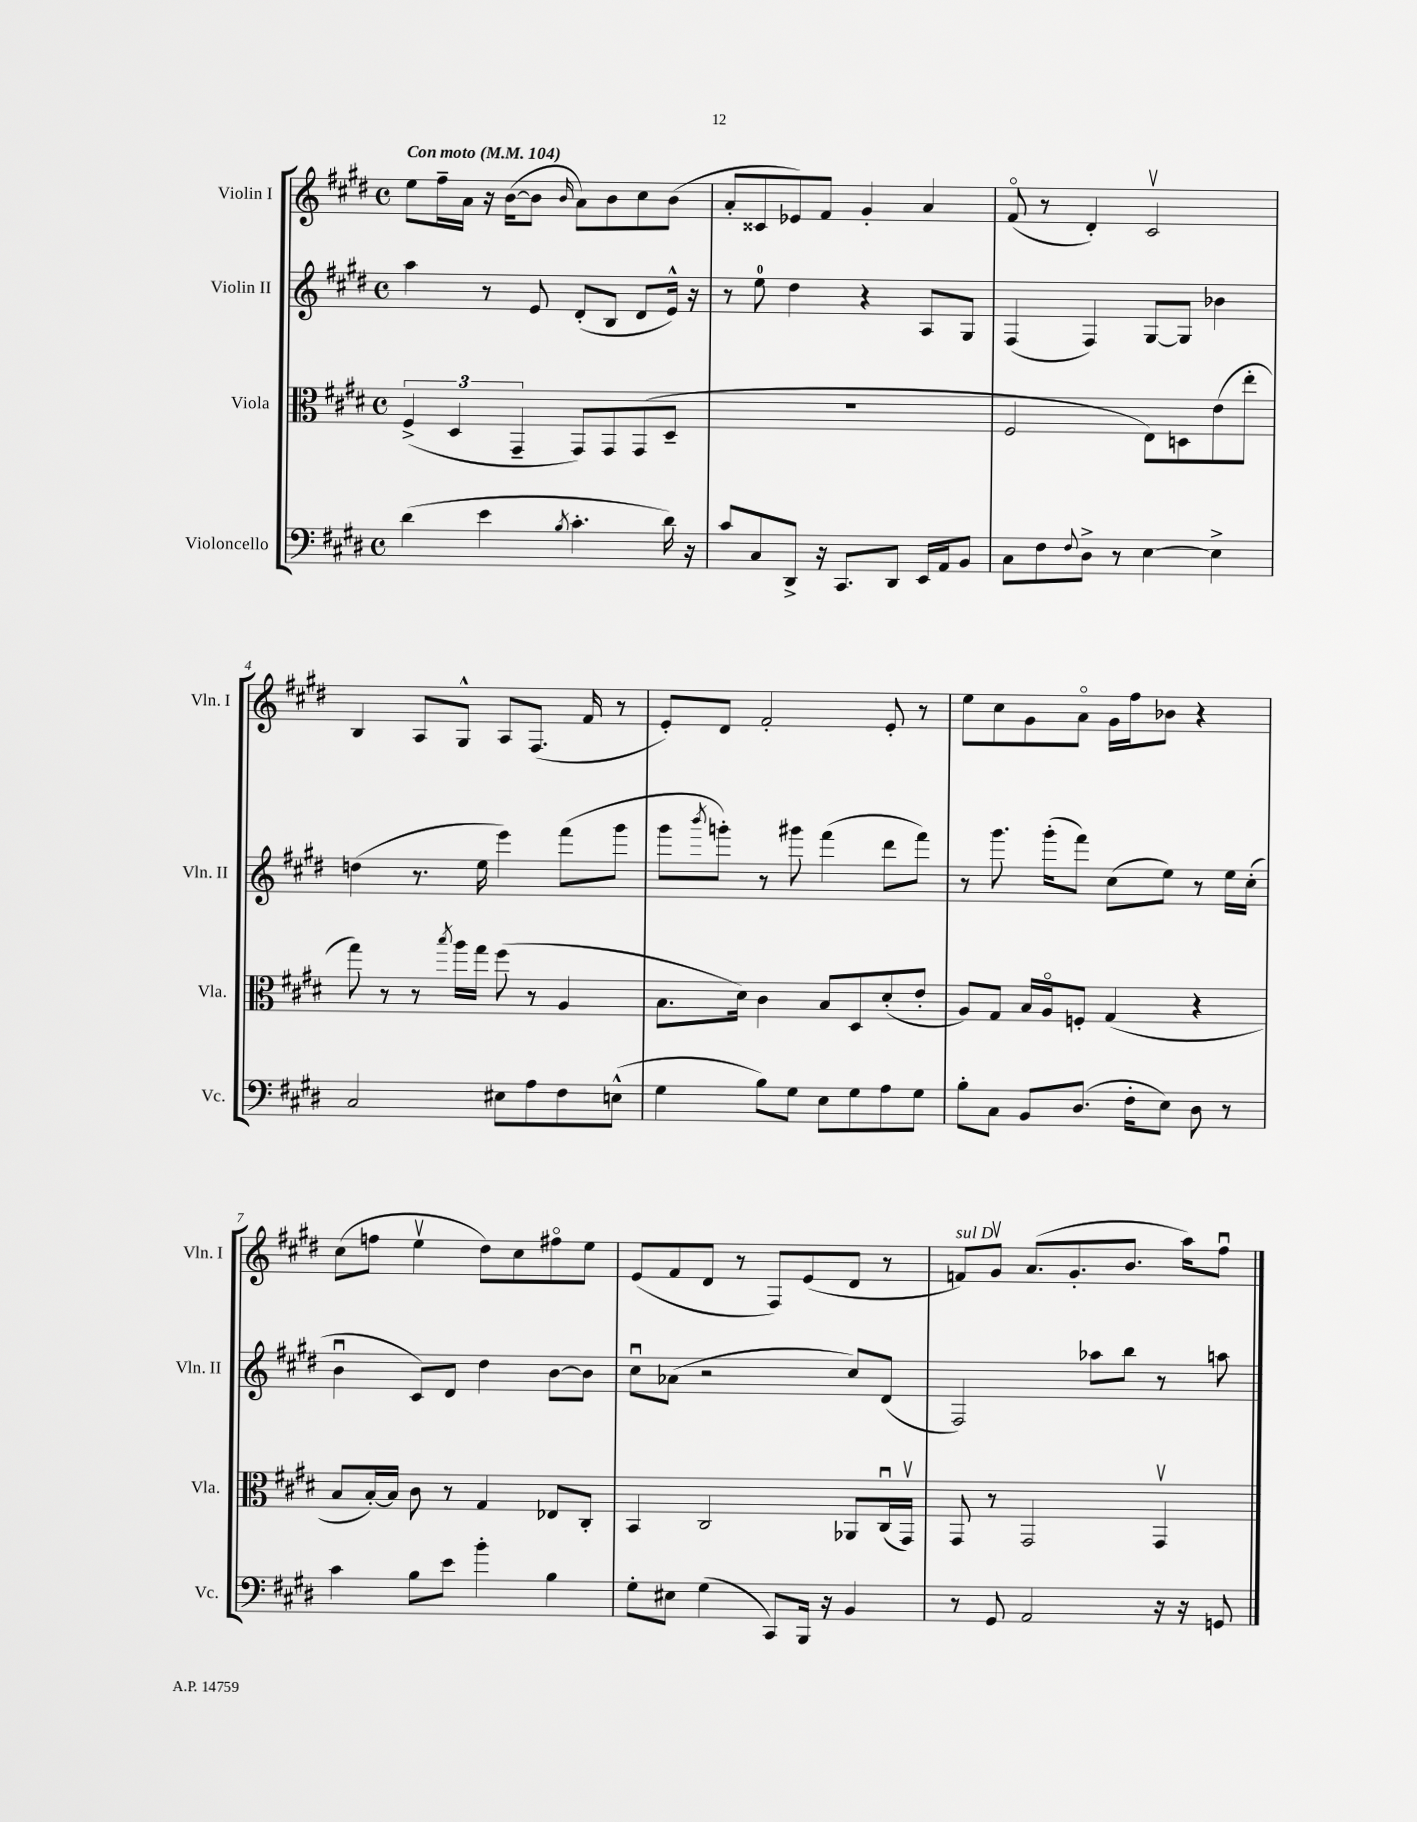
<<
\new StaffGroup <<
\new Staff = "s0" \with { instrumentName = "Violin I" shortInstrumentName = "Vln. I" } {
    \clef treble \key e \major \defaultTimeSignature \time 4/4 \tempo "Con moto" 4 = 104
    e''8 fis''16-- a'16 r16 b'16~( b'8 \grace { b'16 } a'8) b'8 cis''8 b'8( |
    a'8-. cisis'8 ees'8) fis'8 gis'4-. a'4 |
    fis'8\flageolet( r8 dis'4-.) cis'2\upbow |
    b4 a8 gis8-^ a8 fis8.( fis'16 r8 |
    e'8-.) dis'8 fis'2-. e'8-. r8 |
    e''8 cis''8 gis'8 a'8\flageolet gis'16 fis''16 bes'8 r4 |
    cis''8( f''8 e''4\upbow dis''8) cis''8 fis''8\flageolet e''8 |
    e'8( fis'8 dis'8 r8 fis8) e'8( dis'8 r8 |
    f'8^\markup { \italic "sul D" }) gis'8\upbow a'8.( gis'8.-. b'8. a''16) fis''8\downbow \bar "|." |
}
\new Staff = "s1" \with { instrumentName = "Violin II" shortInstrumentName = "Vln. II" } {
    \clef treble \key e \major \defaultTimeSignature \time 4/4
    a''4 r8 e'8 dis'8-.( b8 dis'8 e'16-^) r16 |
    r8 e''8-0 dis''4 r4 a8 gis8 |
    fis4( fis4) gis8~ gis8 bes'4 |
    d''4( r8. e''16 e'''4) fis'''8( gis'''8 |
    gis'''8 \acciaccatura { b'''8 } g'''8-.) r8 gis'''8 fis'''4( dis'''8 fis'''8) |
    r8 gis'''8. gis'''16-.( fis'''8) cis''8( e''8) r8 e''16 cis''16-.( |
    b'4\downbow cis'8) dis'8 dis''4 b'8~ b'8 |
    cis''8\downbow aes'8( r2 cis''8) dis'8( |
    fis2) aes''8 b''8 r8 a''8 \bar "|." |
}
\new Staff = "s2" \with { instrumentName = "Viola" shortInstrumentName = "Vla." } {
    \clef alto \key e \major \defaultTimeSignature \time 4/4
    \tuplet 3/2 { fis4->( dis4 gis,4-- } gis,8) gis,8 gis,8( dis8-- |
    R1 |
    fis2 e8) d8 e'8( e''8-. |
    gis''8) r8 r8 \acciaccatura { b''8 } a''16 gis''16 fis''8( r8 a4 |
    b8. dis'16) cis'4 b8 dis8 dis'8-.( e'8-. |
    a8) gis8 b16 a16\flageolet f8-. gis4( r4 |
    b8 b16~-.) b16 cis'8 r8 gis4 ees8 cis8-. |
    b,4 cis2 aes,8 cis16\downbow( gis,16\upbow) |
    gis,8 r8 gis,2 gis,4\upbow \bar "|." |
}
\new Staff = "s3" \with { instrumentName = "Violoncello" shortInstrumentName = "Vc." } {
    \clef bass \key e \major \defaultTimeSignature \time 4/4
    dis'4( e'4 \acciaccatura { b8 } cis'4.-. dis'16) r16 |
    cis'8 cis8 dis,8-> r16 cis,8. dis,8 e,16 a,16 b,8 |
    cis8 fis8 \appoggiatura { fis8 } dis8-> r8 e4~ e4-> |
    cis2 eis8 a8 fis8 e8-^( |
    gis4 b8) gis8 e8 gis8 a8 gis8 |
    b8-. cis8 b,8 dis8.( fis16-. e8) dis8 r8 |
    cis'4 b8 e'8 b'4-. b4 |
    gis8-. eis8 gis4( cis,8) b,,16 r16 b,4 |
    r8 gis,8 a,2 r16 r16 g,8 \bar "|." |
}
>>
>>
